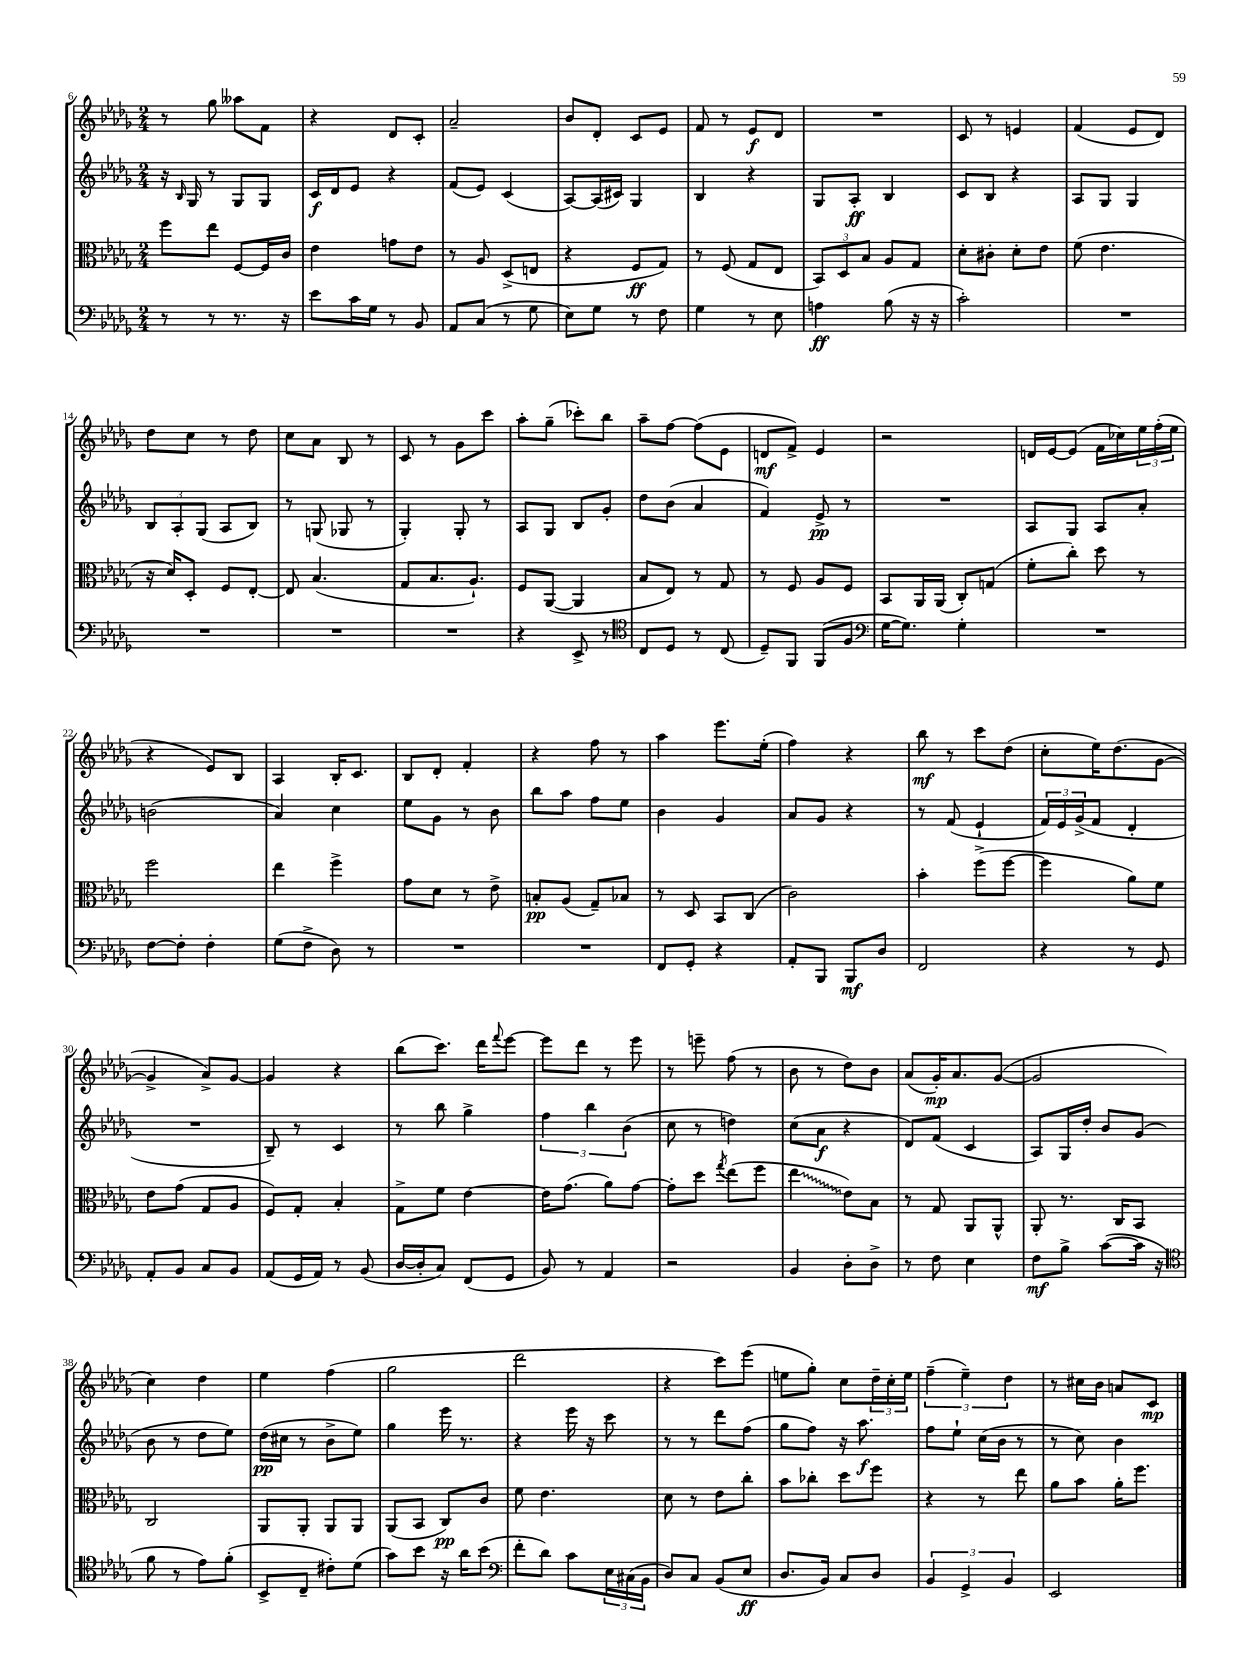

**kern	**kern	**kern	**kern
*staff4	*staff3	*staff2	*staff1
*clefF4	*clefC3	*clefG2	*clefG2
*k[b-e-a-d-g-]	*k[b-e-a-d-g-]	*k[b-e-a-d-g-]	*k[b-e-a-d-g-]
*M2/4	*M2/4	*M2/4	*M2/4
8r	8ff\L	16r	8r
.	.	16qqB-/	.
.	.	16G-/	.
8r	8ee-\J	8r	8gg-\
8.r	[8F/L	8G-/L	8aa--\L
.	16F/]L	8G-/J	8f\J
16r	16c/JJ	.	.
=	=	=	=
8e-\L	4e-\	16c/LL	4r
.	.	16d-/J	.
16c\L	.	8e-/J	.
16G-\JJ	.	.	.
8r	8g\L	4r	8d-/L
8BB-/	8e-\J	.	8c'/J
=	=	=	=
8AA-/L	8r	(8f/L	2a-~/
(8C/J	8A-/	8e-/J)	.
8r	(8D-^/L	(4c/	.
8G-\	8E/J	.	.
=	=	=	=
8E-\L)	4r	[8A-/L)	8b-/L
8G-\J	.	(16A-/]L	8d-'/J
.	.	16c#/JJ)	.
8r	8F/L	4G-/	8c/L
8F\	8G-/J)	.	8e-/J
=	=	=	=
4G-\	8r	4B-/	8f/
.	(8F/	.	8r
8r	8G-/L	4r	8e-/L
8E-\	8E-/J	.	8d-/J
=	=	=	=
4A\	12BB-/L)	8G-/L	2r
.	12D-/	.	.
.	.	8A-'/J	.
.	12B-/J	.	.
(8B-\	8A-/L	4B-/	.
16r	8G-/J	.	.
16r	.	.	.
=	=	=	=
2c'\)	8d-'\L	8c/L	8c/
.	8c#'\J	8B-/J	8r
.	8d-'\L	4r	4e/
.	8e-\J	.	.
=	=	=	=
2r	(8f\	8A-/L	(4f/
.	4.e-\	8G-/J	.
.	.	4G-/	8e-/L
.	.	.	8d-/J)
=	=	=	=
2r	16r	12B-/L	8dd-\L
.	16d-/LK)	.	.
.	.	12A-'/	.
.	8D-'/J	.	8cc\J
.	.	(12G-/J	.
.	8F/L	8A-/L	8r
.	[8E-'/J	8B-/J)	8dd-\
=	=	=	=
2r	8E-/]	8r	8cc\L
.	(4.B-/	(8G/	8a-\J
.	.	8G-/	8B-/
.	.	8r	8r
=	=	=	=
2r	8G-/L	4G-'/)	8c/
.	8.B-/	.	8r
.	.	8G-'/	8g-\L
.	8.A-`/J)	.	.
.	.	8r	8ccc\J
=	=	=	=
4r	8F/L	8A-/L	8aa-'\L
.	([8AA-/J	8G-/J	(8gg-~\J
8EE-^/	4AA-/]	8B-/L	8ccc-'\L)
8r	.	8g-'/J	8bb-\J
=	=	=	=
*clefC4	*	*	*
8C/L	8B-/L	8dd-\L	8aa-~\L
8D-/J	8E-/J)	(8b-\J	[8ff\J
8r	8r	4a-/	(8ff\]L
(8C/	8G-/	.	8e-\J
=	=	=	=
8D-~/L)	8r	4f/)	8d/L
8FF/J	8F/	.	8f^/J)
(8FF/L	8A-/L	8e-^/	4e-/
8F/J	8F/J	8r	.
=	=	=	=
*clefF4	*	*	*
[16G-\LK	8BB-/L	2r	2r
8.G-\]J)	.	.	.
.	16AA-/L	.	.
.	(16AA-/JJ	.	.
4G-'\	8C'/L)	.	.
.	(8G/J	.	.
=	=	=	=
2r	8f'\L	8A-/L	16d/LL
.	.	.	[16e-/J
.	8cc'\J)	8G-/J	(8e-/]J
.	8dd-\	8A-/L	16f\LL
.	.	.	16cc-\)
.	8r	8a-'/J	24ee-\
.	.	.	(24ff'\
.	.	.	24ee-\JJ
=	=	=	=
[8F\L	2ff\	(2b\	4r
8F'\]J	.	.	.
4F'\	.	.	8e-/L)
.	.	.	8B-/J
=	=	=	=
(8G-\L	4ee-\	4a-/)	4A-/
8F^\J	.	.	.
8D-\)	4ff^\	4cc\	16B-'/LK
.	.	.	8.c/J
8r	.	.	.
=	=	=	=
2r	8g-\L	8ee-\L	8B-/L
.	8d-\J	8g-\J	8d-'/J
.	8r	8r	4f'/
.	8e-^\	8b-\	.
=	=	=	=
2r	8B'/L	8bb-\L	4r
.	(8A-/J	8aa-\J	.
.	8G-~/L)	8ff\L	8ff\
.	8B-/J	8ee-\J	8r
=	=	=	=
8FF/L	8r	4b-\	4aa-\
8GG-'/J	8D-/	.	.
4r	8BB-/L	4g-/	8.eee-\L
.	(8C/J	.	.
.	.	.	(16ee-'\Jk
=	=	=	=
8AA-'/L	2c\)	8a-/L	4ff\)
8BBB-/J	.	8g-/J	.
8BBB-/L	.	4r	4r
8D-/J	.	.	.
=	=	=	=
2FF/	4b-'\	8r	8bb-\
.	.	(8f/	8r
.	(8ff^\L	4e-`/	8ccc\L
.	[8ff\J	.	(8dd-\J
=	=	=	=
4r	4ff\]	24f/LL)	8cc'\L
.	.	24e-/	.
.	.	(24g-^/J	.
.	.	8f/J	16ee-\K)
.	.	.	(8.dd-\
8r	8a-\L)	4d-'/	.
8GG-/	8f\J	.	[8g-\J
=	=	=	=
8AA-'/L	8e-\L	2r	4g-^/]
8BB-/J	(8g-\J	.	.
8C/L	8G-/L	.	8a-^/L)
8BB-/J	8A-/J	.	[8g-/J
=	=	=	=
(8AA-/L	8F/L)	8B-~/)	4g-/]
16GG-/L	8G-'/J	8r	.
16AA-/JJ)	.	.	.
8r	4B-'/	4c/	4r
(8BB-/	.	.	.
=	=	=	=
[16D-/LL	8G-^\L	8r	(8bb-\L
16D-'/]J	.	.	.
8C/J)	8f\J	8bb-\	8.ccc\J)
(8FF/L	[4e-\	4gg-^\	.
.	.	.	16ddd-\LK
.	.	.	8qqfff/
8GG-/J	.	.	[8eee-\J
=	=	=	=
8BB-/)	16e-\]LK	6ff\	8eee-\]L
.	(8.g-\J	.	.
8r	.	.	8ddd-\J
.	.	6bb-\	.
4AA-/	8a-\L)	.	8r
.	.	(6b-\	.
.	[8g-\J	.	8eee-\
=	=	=	=
2r	8g-'\]L	8cc\	8r
.	8dd-\J	8r	8eee~\
.	8qgg-/	.	.
.	(8ee-\L	4dd\)	(8ff\
.	8ff\J	.	8r
=	=	=	=
4BB-/	4ee-\	(8cc\L	8b-\
.	.	8a-\J	8r
8D-'\L	8e-\L)	4r	8dd-\L)
8D-^\J	8B-\J	.	8b-\J
=	=	=	=
8r	8r	8d-/L)	(8a-/L
8F\	8G-/	(8f/J	16g-'/K)
.	.	.	8.a-/
4E-\	8AA-/L	4c/	.
.	8AA-^^/J	.	([8g-/J
=	=	=	=
8F\L	8AA-'/	8A-/L)	2g-/]
8B-^\J	8.r	16G-/L	.
.	.	16dd-'/JJ	.
([8c\L	.	8b-/L	.
.	16C/LK	.	.
16c\]Jk	8BB-/J	(8g-/J	.
16r	.	.	.
=	=	=	=
*clefC4	*	*	*
8f\	2C/	8b-\	4cc\)
8r	.	8r	.
8e-\L)	.	8dd-\L	4dd-\
(8f'\J	.	8ee-\J)	.
=	=	=	=
8BB-^/L	8AA-/L	(16dd-\LL	4ee-\
.	.	16cc#\JJ	.
8C~/J	8AA-'/J	8r	.
8c#'\L)	8AA-/L	8b-^\L	(4ff\
(8d-\J	8AA-/J	8ee-\J)	.
=	=	=	=
8g-\L)	(8AA-/L	4gg-\	2gg-\
8b-\J	8BB-/J	.	.
16r	8C/L)	16eee-\	.
16a-\LK	.	8.r	.
(8b-\J	8c/J	.	.
=	=	=	=
*clefF4	*	*	*
8f'\L	8f\	4r	2ddd-\
8d-\J)	4.e-\	.	.
8c\L	.	16eee-\	.
.	.	16r	.
24E-\L	.	8ccc\	.
(24C#\	.	.	.
24BB-\JJ	.	.	.
=	=	=	=
8D-/L)	8d-\	8r	4r
8C/J	8r	8r	.
(8BB-/L	8e-\L	8ddd-\L	8ccc\L)
8E-/J	8cc'\J	(8ff\J	(8eee-\J
=	=	=	=
8.D-/L	8b-\L	8gg-\L	8ee\L
.	8cc-'\J	8ff\J)	8gg-'\J)
16BB-/Jk)	.	.	.
8C/L	8dd-\L	16r	8cc\L
.	.	8.aa-\	.
8D-/J	8ff\J	.	24dd-~\L
.	.	.	24cc'\
.	.	.	24ee\JJ
=	=	=	=
6BB-/	4r	8ff\L	(6ff~\
.	.	8ee-`\J	.
6GG-^/	.	.	6ee-~\)
.	8r	(16cc\LL	.
.	.	16b-\JJ	.
6BB-/	.	.	6dd-\
.	8ee-\	8r	.
=	=	=	=
2EE-/	8a-\L	8r	8r
.	8b-\J	8cc\)	16cc#\LL
.	.	.	16b-\JJ
.	16a-'\LK	4b-\	8a/L
.	8.ff\J	.	.
.	.	.	8c/J
==	==	==	==
*-	*-	*-	*-
